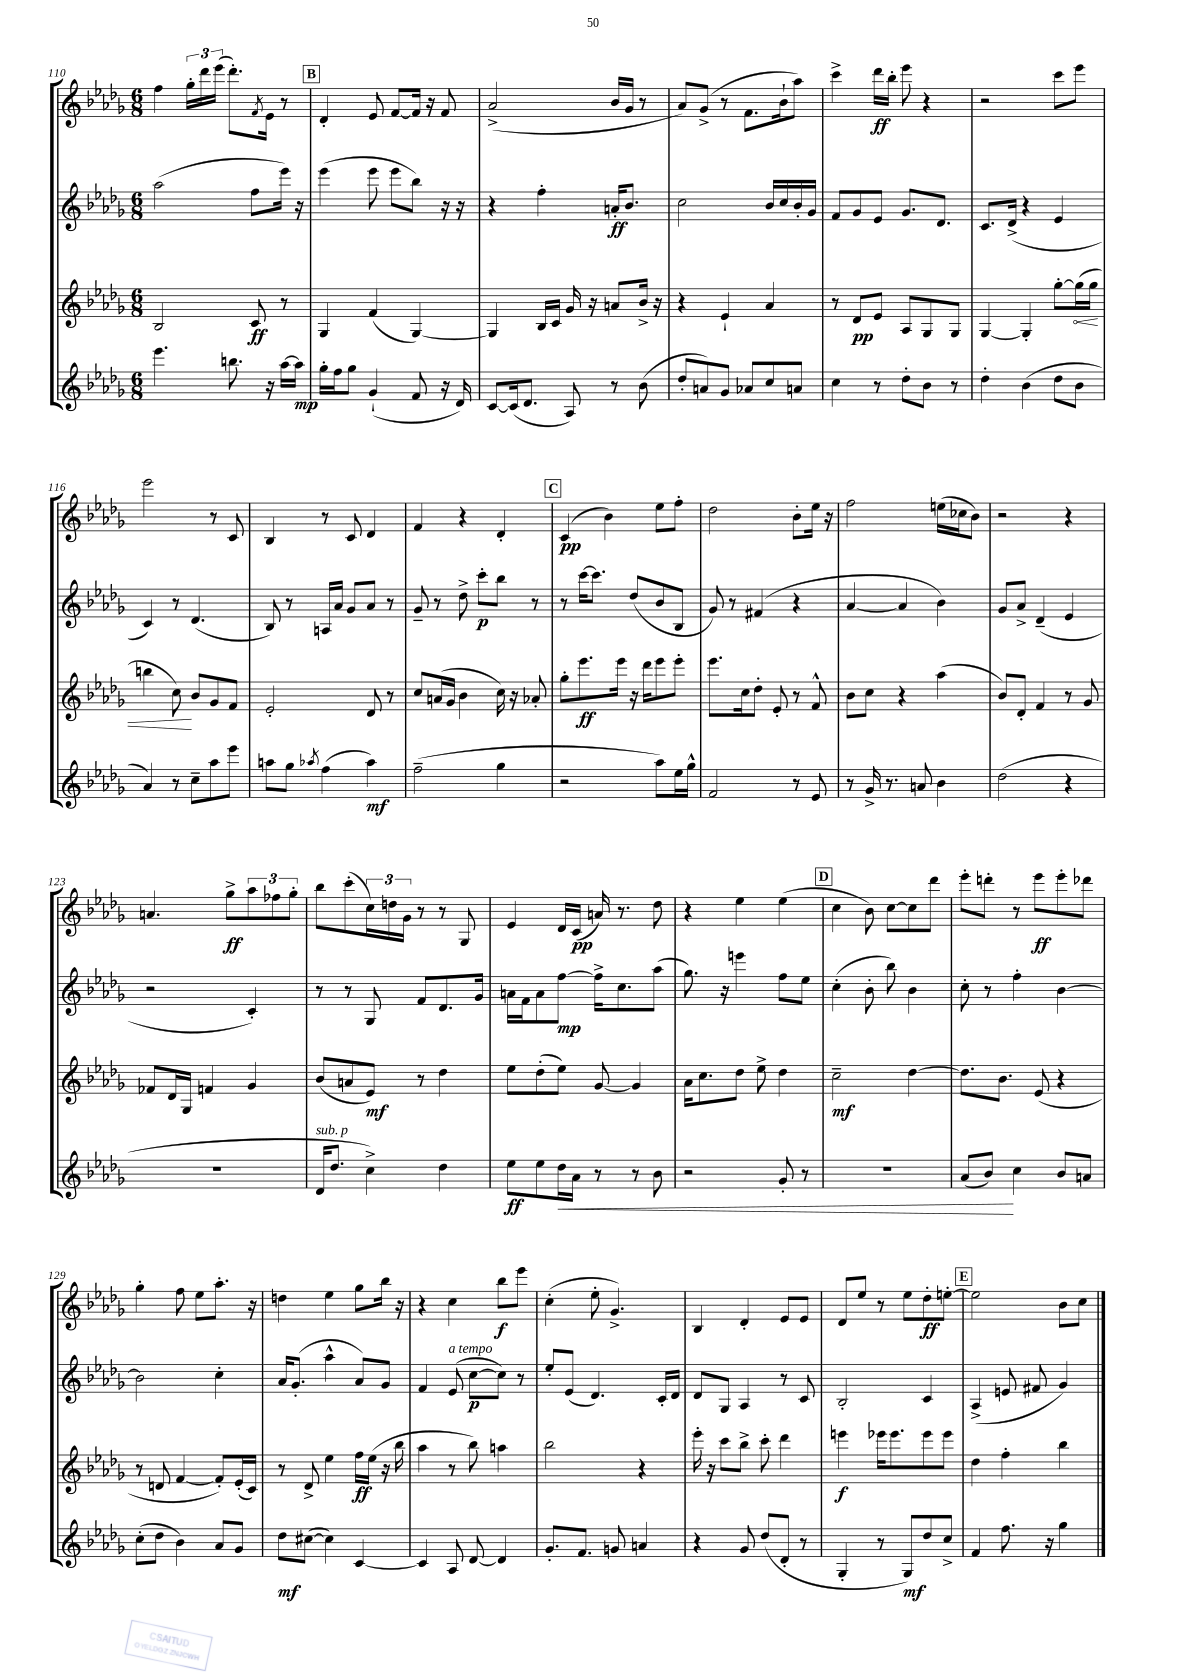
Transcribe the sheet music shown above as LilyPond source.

<<
\new StaffGroup <<
\new Staff = "s0" {
    \clef treble \key des \major \numericTimeSignature \time 6/8
    f''4 \tuplet 3/2 { ges''16-. des'''16 ees'''16( } des'''8.-.) \acciaccatura { f'8 } ees'16 r8 |
    \mark \markup { \box "B" } des'4-. ees'8 f'8~ f'16 r16 f'8 |
    aes'2->( bes'16 ges'16 r8 |
    aes'8) ges'8->( r8 f'8. bes'16-! aes''8) |
    c'''4-> des'''16\ff bes''16-. ees'''8 r4 |
    r2 c'''8 ees'''8 |
    ees'''2 r8 c'8 |
    bes4 r8 c'8 des'4 |
    f'4 r4 des'4-. |
    \mark \markup { \box "C" } c'4\pp( bes'4) ees''8 f''8-. |
    des''2 bes'8-. ees''16 r16 |
    f''2 e''16( ces''16 bes'8) |
    r2 r4 |
    a'4. ges''8->\ff \tuplet 3/2 { aes''8 fes''8 ges''8-. } |
    bes''8 c'''8-.( \tuplet 3/2 { c''16) d''16 ges'16 } r8 r8 ges8 |
    ees'4 des'16 c'16\pp( a'16) r8. des''8 |
    r4 ees''4 ees''4( |
    \mark \markup { \box "D" } c''4 bes'8) c''8~ c''8 des'''8 |
    ees'''8-. d'''8-. r8 ees'''8\ff ees'''8-. des'''8 |
    ges''4-. f''8 ees''8 aes''8.-. r16 |
    d''4 ees''4 ges''8 bes''16 r16 |
    r4 c''4 bes''8\f ees'''8 |
    c''4-.( ees''8-. ges'4.->) |
    bes4 des'4-. ees'8 ees'8 |
    des'8 ees''8 r8 ees''8 des''8-.\ff e''8~-. |
    \mark \markup { \box "E" } e''2 bes'8 c''8 \bar "|." |
}
\new Staff = "s1" {
    \clef treble \key des \major \numericTimeSignature \time 6/8
    aes''2( f''8 ees'''16) r16 |
    \mark \markup { \box "B" } ees'''4( ees'''8 ees'''8 bes''8) r16 r16 |
    r4 f''4-. a'16-.\ff bes'8. |
    c''2 bes'16 c''16 bes'16-. ges'16 |
    f'8 ges'8 ees'8 ges'8. des'8. |
    c'8. des'16->( r4 ees'4 |
    c'4) r8 des'4.( |
    bes8) r8 a16 aes'16 ges'8 aes'8 r8 |
    ges'8-- r8 des''8-> c'''8-.\p bes''8 r8 |
    \mark \markup { \box "C" } r8 c'''16~ c'''8. des''8( bes'8 bes8 |
    ges'8) r8 fis'4( r4 |
    aes'4~ aes'4 bes'4) |
    ges'8 aes'8-> des'4--( ees'4 |
    r2 c'4-.) |
    r8 r8 ges8 f'8 des'8. ges'16 |
    a'16 f'16 a'8 f''8~\mp f''16-> c''8. aes''8( |
    ges''8.) r16 e'''4 f''8 ees''8 |
    \mark \markup { \box "D" } c''4-.( bes'8-. bes''8) bes'4 |
    c''8-. r8 f''4-. bes'4~ |
    bes'2 c''4-. |
    aes'16 ges'8.-.( aes''4-^ aes'8) ges'8 |
    f'4 ees'8^\markup { \italic "a tempo" }( c''8~\p c''8) r8 |
    ees''8-. ees'8( des'4.) c'16-. des'16 |
    des'8 ges8 aes4 r8 c'8 |
    bes2-. c'4 |
    \mark \markup { \box "E" } aes4->( e'8 fis'8 ges'4) \bar "|." |
}
\new Staff = "s2" {
    \clef treble \key des \major \numericTimeSignature \time 6/8
    bes2 c'8\ff r8 |
    \mark \markup { \box "B" } ges4 f'4( ges4~) |
    ges4 bes16 c'16 ges'16 r16 a'8 bes'16-> r16 |
    r4 ees'4-! aes'4 |
    r8 des'8\pp ees'8 aes8 ges8 ges8 |
    ges4~ ges4-. ges''8~-. \once \override Hairpin.circled-tip = ##t ges''16\<( ges''16 |
    b''4 c''8\!) bes'8 ges'8 f'8 |
    ees'2-. des'8 r8 |
    c''8 a'16( ges'16 bes'4 c''16) r16 aes'8-. |
    \mark \markup { \box "C" } ges''8-. ees'''8.\ff ees'''16 r16 des'''16 ees'''8 ees'''8-. |
    ees'''8. c''16 des''8-. ees'8-. r8 f'8-^ |
    bes'8 c''8 r4 aes''4( |
    bes'8) des'8-. f'4 r8 ges'8 |
    fes'8 des'16 ges16 f'4 ges'4 |
    bes'8( a'8 ees'8\mf) r8 des''4 |
    ees''8 des''8-.( ees''8) ges'8~ ges'4 |
    aes'16 c''8. des''8 ees''8-> des''4 |
    \mark \markup { \box "D" } c''2--\mf des''4~ |
    des''8. bes'8. ees'8( r4 |
    r8 d'8 f'4~ f'8-.) ees'16-.( c'16) |
    r8 des'8-> ees''4 f''16\ff ees''16( r16 bes''16 |
    aes''4 r8 bes''8) a''4 |
    bes''2 r4 |
    ees'''16-. r16 c'''8 bes''8-> c'''8-. des'''4 |
    e'''4\f ees'''16 ees'''8. ees'''8 ees'''8 |
    \mark \markup { \box "E" } des''4 f''4-. bes''4 \bar "|." |
}
\new Staff = "s3" {
    \clef treble \key des \major \numericTimeSignature \time 6/8
    ees'''4. b''8. r16 aes''16~ aes''16\mp |
    \mark \markup { \box "B" } ges''16-. f''16 ges''8 ges'4-!( f'8 r16 des'16) |
    c'8~ c'16( des'8. aes8) r8 bes'8( |
    des''8-. a'8) ges'8 aes'8 c''8 a'8 |
    c''4 r8 des''8-. bes'8 r8 |
    des''4-. bes'4( des''8 bes'8 |
    aes'4) r8 c''8-- aes''8 ees'''8 |
    a''8 ges''8 \acciaccatura { aes''8 } f''4( aes''4\mf) |
    f''2--( ges''4 |
    \mark \markup { \box "C" } r2 aes''8) ees''16 ges''16-^ |
    f'2 r8 ees'8 |
    r8 ges'16-> r8. a'8 bes'4 |
    des''2( r4 |
    R2. |
    des'16^\markup { \italic "sub. p" } des''8. c''4->) des''4 |
    ees''8\ff ees''8 des''16\< aes'16 r8 r8 bes'8 |
    r2 ges'8-. r8 |
    \mark \markup { \box "D" } R2. |
    aes'8( bes'8\!) c''4 bes'8 a'8 |
    c''8-.( des''8 bes'4) aes'8 ges'8 |
    des''8\mf cis''8~( cis''4) c'4~ |
    c'4 aes8 des'8~ des'4 |
    ges'8.-. f'8. g'8 a'4 |
    r4 ges'8 des''8( des'8-. r8 |
    ges4-. r8 ges8\mf) des''8 c''8-> |
    \mark \markup { \box "E" } f'4 f''8. r16 ges''4 \bar "|." |
}
>>
>>
\layout { \context { \Score currentBarNumber = #110 } }
